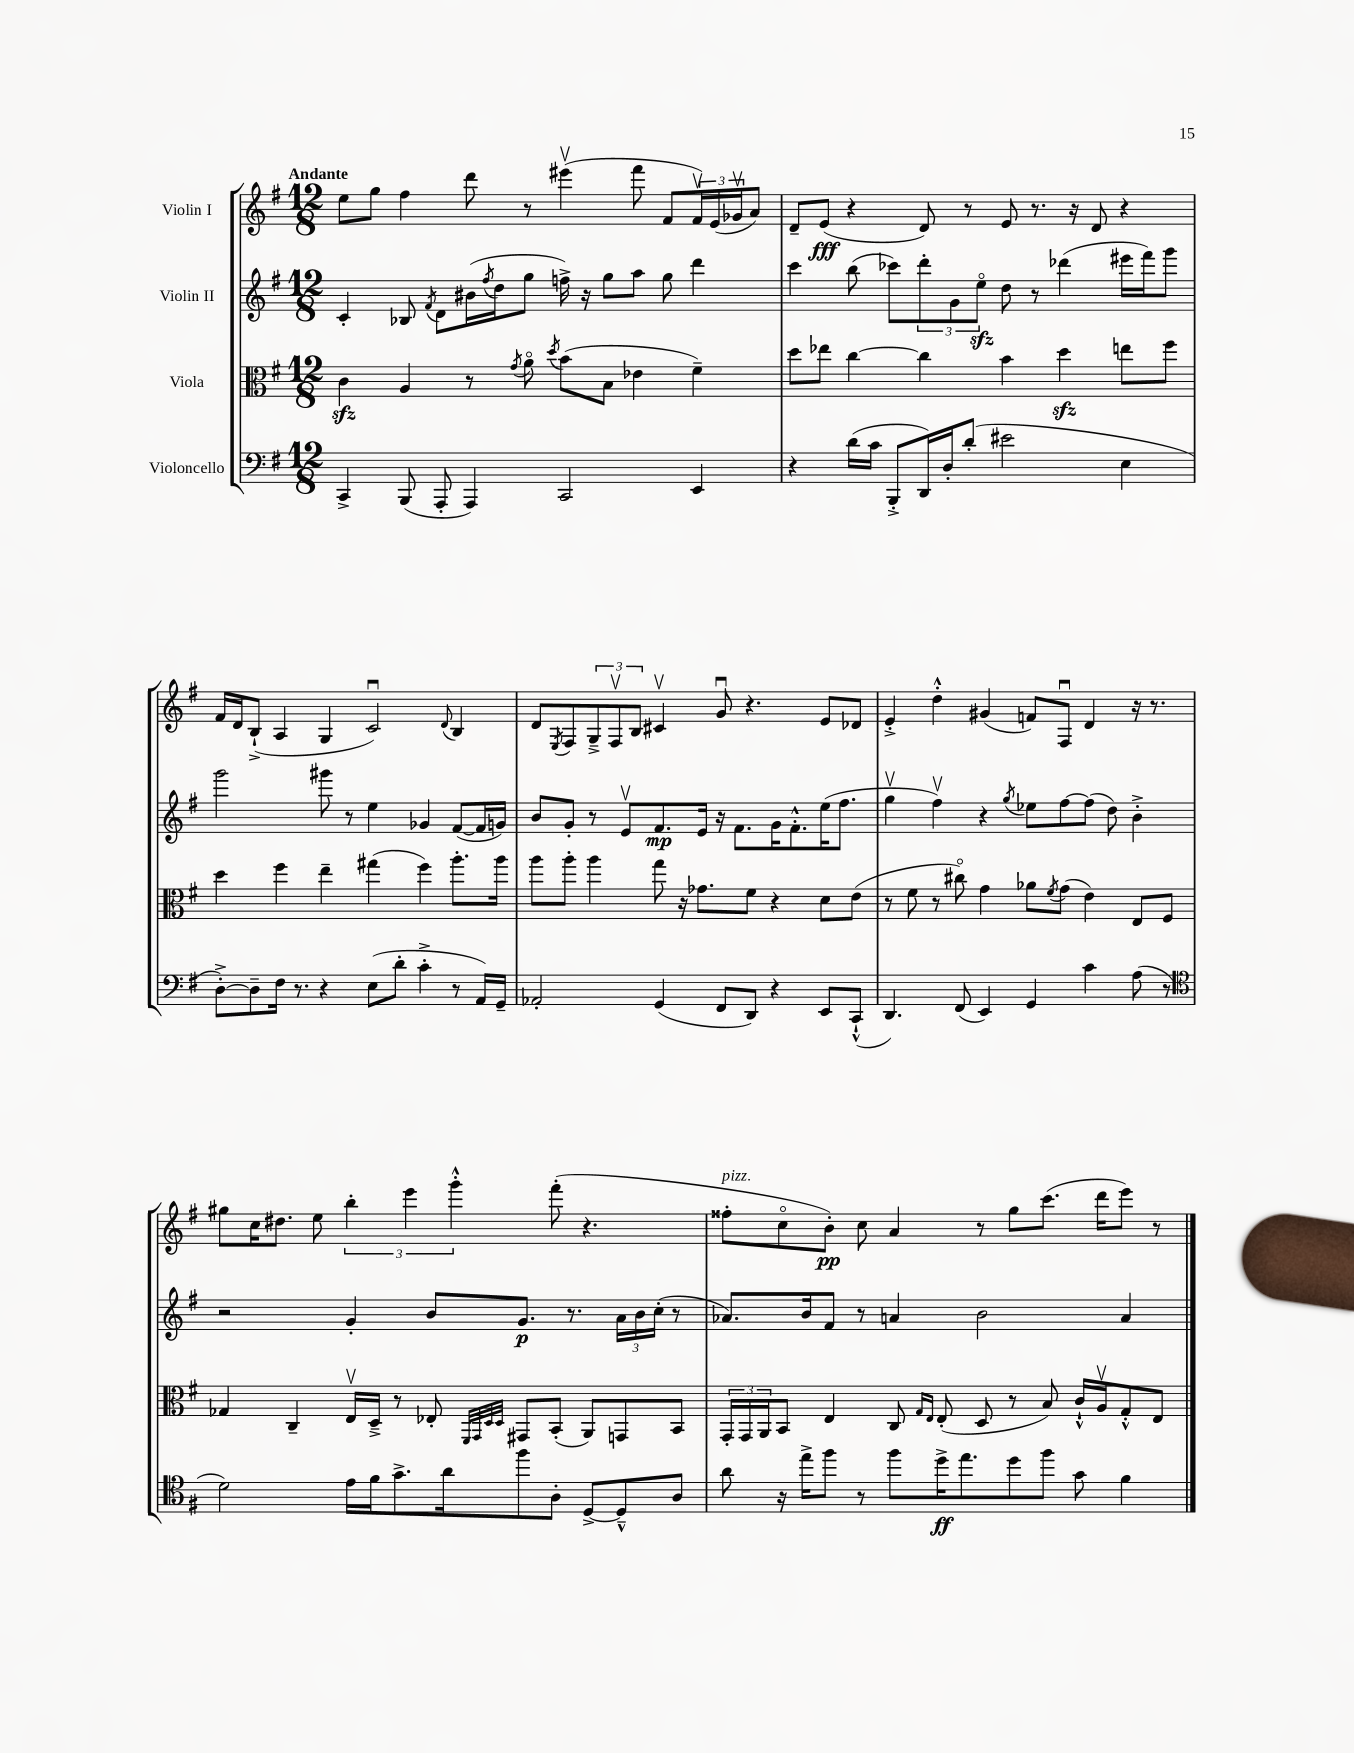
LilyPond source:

<<
\new StaffGroup <<
\new Staff = "s0" \with { instrumentName = "Violin I" } {
    \clef treble \key g \major \numericTimeSignature \time 12/8 \tempo "Andante"
    e''8 g''8 fis''4 d'''8 r8 eis'''4\upbow( fis'''8 fis'8 \tuplet 3/2 { fis'16\upbow) e'16( ges'16\upbow } a'8) |
    d'8-- e'8\fff( r4 d'8) r8 e'8 r8. r16 d'8 r4 |
    fis'16 d'16 b8-!->( a4 g4 c'2\downbow) \appoggiatura { d'8 } b4 |
    d'8 \acciaccatura { e8 } fis8 \tuplet 3/2 { g8---> fis8\upbow b8 } cis'4\upbow g'8\downbow r4. e'8 des'8 |
    e'4-.-> d''4-.-^ gis'4( f'8) fis8\downbow d'4 r16 r8. |
    gis''8 c''16 dis''8. e''8 \tuplet 3/2 { b''4-. e'''4 g'''4-.-^ } fis'''8-.( r4. |
    fisis''8-.^\markup { \italic "pizz." } c''8\flageolet b'8-.\pp) c''8 a'4 r8 g''8 c'''8.( d'''16 e'''8) r8 \bar "|." |
}
\new Staff = "s1" \with { instrumentName = "Violin II" } {
    \clef treble \key g \major \numericTimeSignature \time 12/8
    c'4-. bes8 \acciaccatura { fis'8 } d'8 bis'16( \acciaccatura { fis''8 } d''16 g''8 f''16->) r16 g''8 a''8 g''8 d'''4 |
    c'''4 b''8( ces'''8) \tuplet 3/2 { d'''8-. g'8 e''8\flageolet\sfz } d''8 r8 des'''4( eis'''16 fis'''16) g'''8 |
    g'''2 gis'''8 r8 e''4 ges'4 fis'8~( fis'16 g'16) |
    b'8 g'8-. r8 e'8\upbow fis'8.\mp e'16 r16 fis'8. g'16 fis'8.-.-^ e''16( fis''8. |
    g''4\upbow fis''4\upbow) r4 \acciaccatura { g''8 } ees''8 fis''8~ fis''8( d''8) b'4-.-> |
    r2 g'4-. b'8 g'8.\p r8. \tuplet 3/2 { a'16 b'16 c''16-.( } r8 |
    aes'8.) b'16 fis'8 r8 a'4 b'2 a'4 \bar "|." |
}
\new Staff = "s2" \with { instrumentName = "Viola" } {
    \clef alto \key g \major \numericTimeSignature \time 12/8
    c'4\sfz a4 r8 \acciaccatura { g'8 } a'8\flageolet \acciaccatura { d''8 } b'8( b8 ees'4 fis'4--) |
    d''8 ees''8 c''4~ c''4 b'4 d''4\sfz e''8 fis''8 |
    d''4 fis''4 e''4-- gis''4( fis''4) a''8.-. a''16 |
    a''8 a''8-. a''4 g''8 r16 ges'8. fis'8 r4 d'8 e'8( |
    r8 fis'8 r8 cis''8\flageolet) g'4 aes'8 \acciaccatura { fis'8 } g'8( e'4) e8 fis8 |
    ges4 c4-- e16\upbow d16---> r8 ees8-. \grace { fis,32 g,32 d32 d32 } gis,8 b,8-.( a,8) g,8 b,8 |
    \tuplet 3/2 { g,16-. g,16 a,16 } b,8 e4 c8 \grace { g16 e16 } e8-.( d8 r8 b8) c'16-!-^ a16\upbow g8-.-^ e8 \bar "|." |
}
\new Staff = "s3" \with { instrumentName = "Violoncello" } {
    \clef bass \key g \major \numericTimeSignature \time 12/8
    c,4-> b,,8( a,,8-. a,,4) c,2 e,4 |
    r4 d'16( c'16 b,,8-.-> d,16) d16-. d'8-.( eis'2 e4 |
    d8~-.->) d8-- fis16 r8. r4 e8( d'8-. c'4-.-> r8 a,16) g,16-- |
    aes,2-. g,4( fis,8 d,8) r4 e,8 c,8-!-^( |
    d,4.) fis,8( e,4) g,4 c'4 a8( r8 |
    \clef tenor d'2) e'16 fis'16 g'8.-> a'16 fis''8 a8-. d8~-> d8---^ a8 |
    a'8 r16 e''16-> fis''8 r8 fis''8 d''16->\ff e''8. d''8 fis''8 g'8 fis'4 \bar "|." |
}
>>
>>
\layout { \context { \Score \remove "Bar_number_engraver" } }
